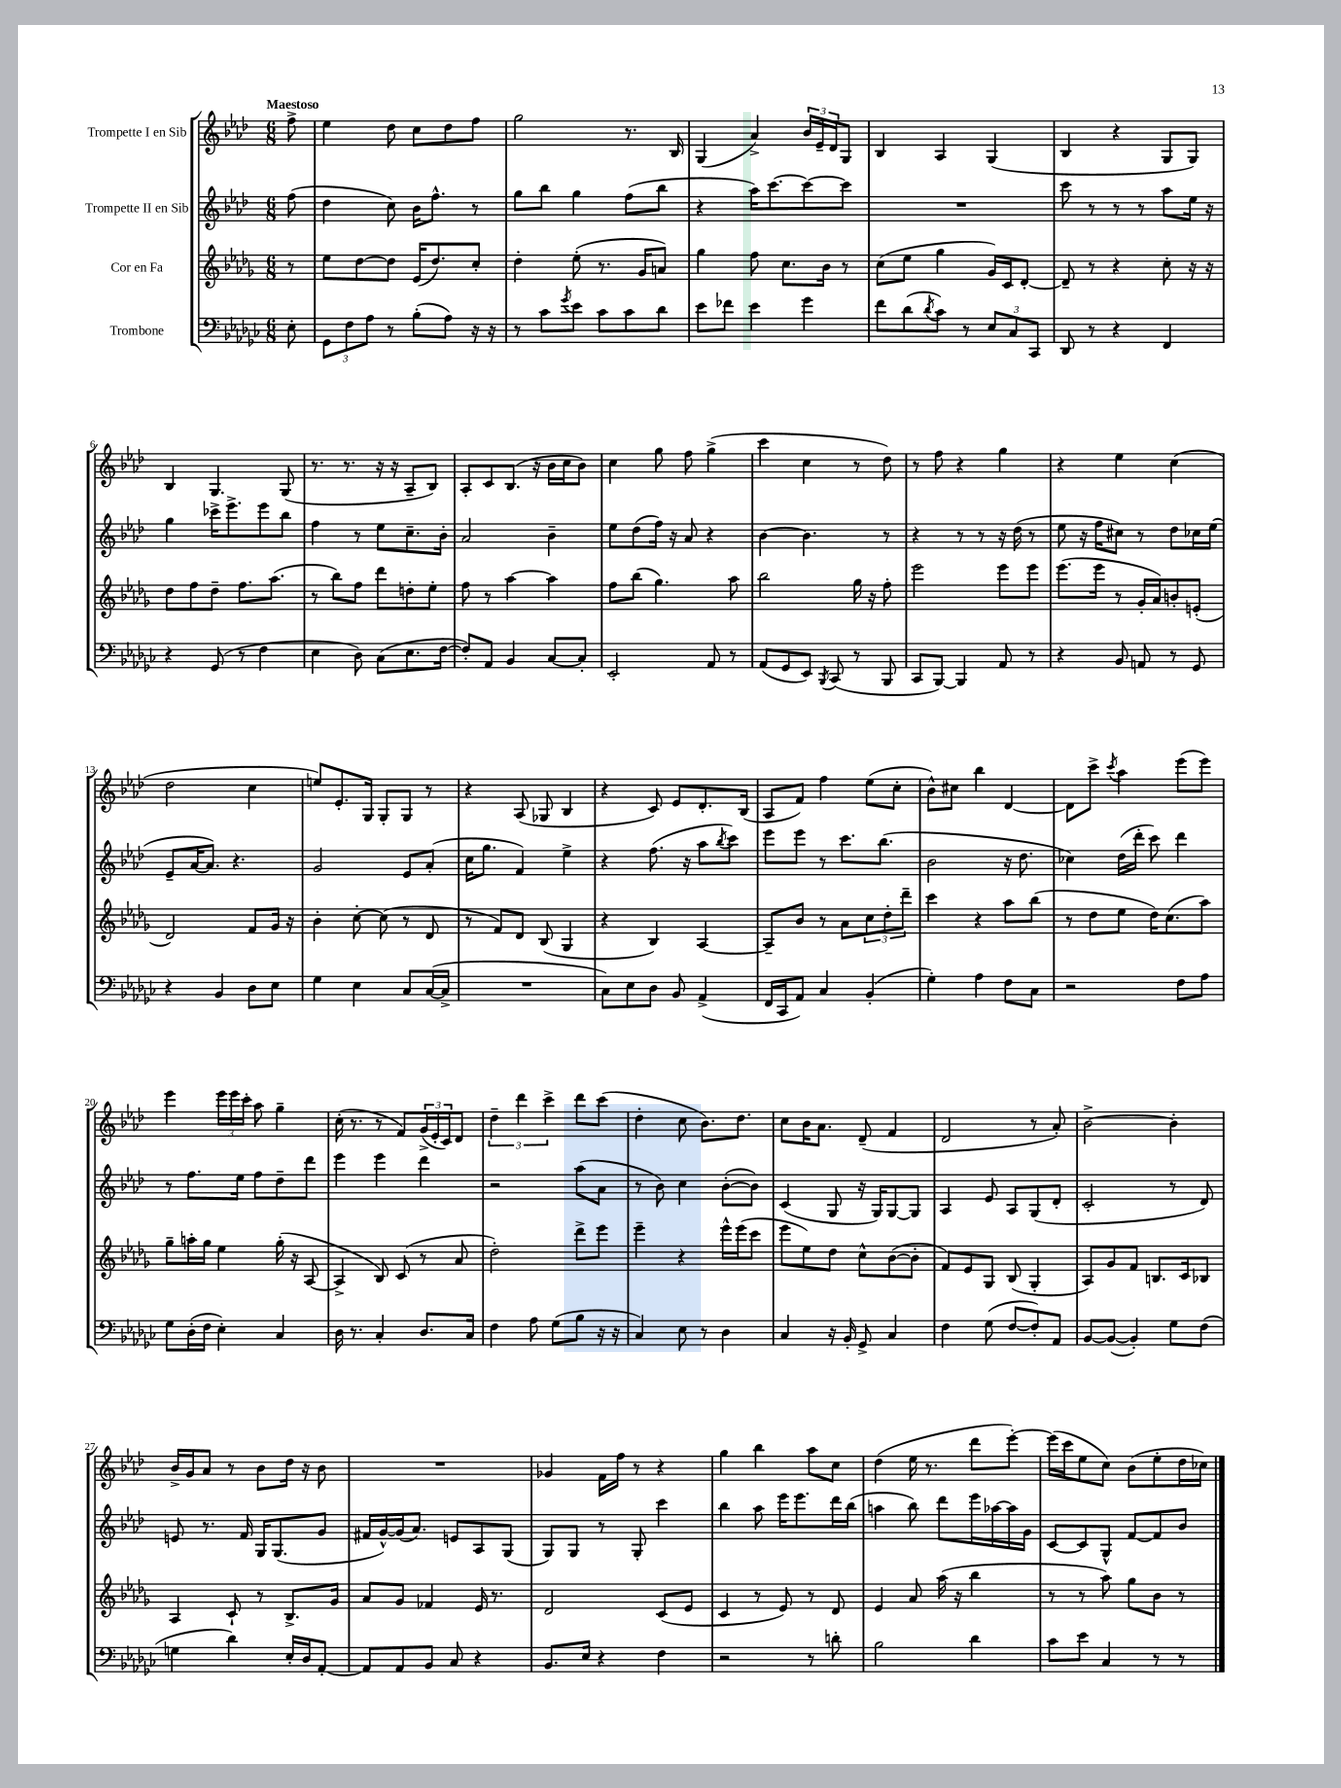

**kern	**kern	**kern	**kern
*staff4	*staff3	*staff2	*staff1
*clefF4	*clefG2	*clefG2	*clefG2
*k[b-e-a-d-g-c-]	*k[b-e-a-d-g-]	*k[b-e-a-d-]	*k[b-e-a-d-]
*M6/8	*M6/8	*M6/8	*M6/8
8E-'	8r	(8ff	8ff^
=	=	=	=
12GG-	8ee-	4dd-	4ee-
12F	.	.	.
.	[8dd-	.	.
12A-	.	.	.
8r	8dd-]	8cc)	8dd-
(8B-'	(16e-	16b-	8cc
.	8.dd-)	8.ff^^	.
8A-)	.	.	8dd-
16r	8cc'	8r	8ff
16r	.	.	.
=	=	=	=
8r	4dd-'	8gg	2gg
8c-	.	8bb-	.
8qg-	.	.	.
8e-	(8ee-'	4gg	.
8c-	8.r	.	.
8c-	.	(8ff	8.r
.	16g-	.	.
8d-	8a)	8bb-	.
.	.	.	16B-
=	=	=	=
8e-	4gg-	4r	(4G
8f-	.	.	.
4e-	8ff	16aa-)	4a-^)
.	.	[8.ccc	.
.	8.cc	.	.
4g-	.	8ccc_	24b-
.	.	.	24e-~
.	16b-	.	.
.	.	.	24d-
.	8r	8ccc]	8G
=	=	=	=
8f	(8cc	2.r	4B-
(8d-	8ee-	.	.
8qd-	.	.	.
8c-)	4gg-	.	4A-
8r	.	.	.
12E-	16g-)	.	(4G
.	16c	.	.
12C-	.	.	.
.	[8d-'	.	.
12CC-	.	.	.
=	=	=	=
8DD-	8d-~]	8ccc	4B-
8r	8r	8r	.
4r	4r	8r	4r
.	.	8r	.
4FF	8cc'	8aa-	8G
.	16r	16ee-	8G)
.	16r	16r	.
=	=	=	=
4r	8dd-	4gg	4B-
.	8ff	.	.
(8GG-	8dd-~	16ccc-^	4.G
.	.	8.eee-^	.
8r	8.ff	.	.
4F	.	8eee-	.
.	(8.aa-	.	.
.	.	8bb-	(8G
=	=	=	=
4E-	8r	4ff	8.r
.	8bb-)	.	.
.	.	.	8.r
8D-)	8ff	8r	.
(8C-	8ddd-	8ee-	16r
.	.	.	16r
8.E-	8dd'	8.cc~	8A-~
.	8ee-'	.	8B-)
[16F	.	16b-'	.
=	=	=	=
8F'])	8ff	2a-	8A-'
8AA-	8r	.	8c
4BB-	[4aa-	.	(8.B-
.	.	.	16r
[8C-	4aa-]	4b-~	16b-
.	.	.	16cc
8C-']	.	.	8b-)
=	=	=	=
2EE-'	8ff	8ee-	4cc
.	(8bb-	(8dd-	.
.	4.gg-)	16ff)	8gg
.	.	16r	.
.	.	8a-	8ff
8AA-	.	4r	(4gg^
8r	8aa-	.	.
=	=	=	=
(8AA-	2bb-	[4b-	4ccc
8GG-	.	.	.
8EE-)	.	4.b-]	4cc
8qBBB-	.	.	.
(8CC-	.	.	.
8r	16gg-	.	8r
.	16r	.	.
8BBB-	8ff'	8r	8dd-)
=	=	=	=
8CC-	2eee-	4r	8r
[8BBB-)	.	.	8ff
4BBB-]	.	8r	4r
.	.	8r	.
8AA-	8eee-	16r	4gg
.	.	(16dd-	.
8r	8eee-	8r	.
=	=	=	=
4r	(8.eee-	8ee-	4r
.	.	16r	.
.	16eee-	16ff	.
8BB-	8r	8cc#)	4ee-
8AA	16g-'	8r	.
.	16a-)	.	.
8r	8b'	8dd-	(4cc
8GG-	(8e'	16cc-	.
.	.	(16ee-	.
=	=	=	=
4r	2d-)	8e-~	2dd-
.	.	[16a-	.
.	.	8.a-])	.
4BB-	.	.	.
.	.	4.r	.
8D-	8f	.	4cc
8E-	16g-	.	.
.	16r	.	.
=	=	=	=
4G-	4b-'	2g	8ee)
.	.	.	8.e-'
4E-	[8cc'	.	.
.	.	.	16G
.	(8cc]	.	8G'
8C-	8r	8e-	8G
([16C-	8d-	(8a-'	8r
16C-^]	.	.	.
=	=	=	=
2.r	8r	16cc	4r
.	.	8.gg	.
.	8f)	.	.
.	8d-	4f)	(8A-
.	(8B-	.	8G-
.	4G-	4ee-^	4B-
=	=	=	=
8C-)	4r	4r	4r
8E-	.	.	.
8D-	4B-)	(8.ff	8c)
8BB-	.	.	8e-
.	.	16r	.
(4AA-^	[4A-	8aa-	8.d-'
.	.	8qbb-	.
.	.	8ccc)	.
.	.	.	(16B-
=	=	=	=
16FF	8A-~]	8eee-	8A-
16CC-	.	.	.
8AA-)	8b-	8eee-	8f)
4C-	8r	8r	4ff
.	8a-	8.ccc	.
(4BB-'	12cc	.	(8ee-
.	.	(8.bb-	.
.	12dd-'	.	.
.	.	.	8cc'
.	12ddd-~	.	.
=	=	=	=
4G-')	4ccc	2b-	8b-^^)
.	.	.	8cc#
4A-	4r	.	4bb-
8F	8aa-	16r	[4d-
.	.	8.dd-	.
8C-	(8bb-	.	.
=	=	=	=
2r	8r	4cc-)	8d-]
.	8dd-	.	8ccc^
.	.	.	8qccc
.	8ee-	(16dd-	4aa-
.	.	16ddd-'	.
.	16dd-)	8ccc)	.
.	(8.cc	.	.
8F	.	4ddd-	(8eee-
8A-	8aa-)	.	8eee-)
=	=	=	=
8G-	8gg-~	8r	4eee-
(16D-'	16aa'	8.ff	.
16F	16gg-	.	.
4E-')	4ee-	.	24eee-
.	.	.	24eee-
.	.	16ee-	.
.	.	.	24ccc'
.	.	8ff	8aa-
4C-	(16gg-'	8dd-~	4gg~
.	16r	.	.
.	[8A-	8ddd-	.
=	=	=	=
16D-	4A-^]	4eee-	(16cc'
8.r	.	.	8.r
4C-'	8B-)	4eee-	8r
.	(8c	.	8f)
8.D-	8r	4ddd-	(24g^
.	.	.	24e-'
.	.	.	24c)
.	8a-	.	8d-
16C-	.	.	.
=	=	=	=
4F	2dd-')	2r	6dd-~
.	.	.	6ddd-
8A-	.	.	.
.	.	.	6ccc^
(8G-	.	.	.
8B-	8ddd-^	(8aa-	8ddd-
16r	8eee-	8a-	(8ccc
16r	.	.	.
=	=	=	=
4C-)	4eee-~	8r	4dd-'
.	.	8b-)	.
8E-	4r	4cc	8cc
8r	.	.	8.b-)
4D-	16eee-^^	([8b-'	.
.	(16eee-	.	8.dd-
.	8ccc	8b-])	.
=	=	=	=
4C-	8eee-	(4c	8cc
.	8ee-)	.	16b-
.	.	.	8.a-
16r	8dd-	8G	.
16BB-'	.	.	.
8GG-^	8cc^^	16r	(8d-~
.	.	16G)	.
4C-	([8b-	[8G	4f
.	8b-']	8G]	.
=	=	=	=
4F	8f)	4A-	2d-
.	8e-	.	.
(8G-	8G-	8e-	.
[8F	(8B-	8A-	.
8F'])	4G-'	(8G	8r
8AA-	.	8d-'	8a-')
=	=	=	=
[8BB-	8A-)	2c'	[2b-^
(8BB-_	8g-	.	.
4BB-'])	8f	.	.
.	8.B	.	.
8G-	.	8r	4b-']
.	16c	.	.
(8F	8B-	8d-)	.
=	=	=	=
4G	4A-	8e	16b-^
.	.	.	16g
.	.	8.r	8a-
4d-)	8c`	.	8r
.	.	16f	.
.	8r	16G	8b-
.	.	(8.G	.
16E-'	8.B-^	.	16dd-
16D-	.	.	16r
[8AA-'	.	8g	8b-
.	16g-	.	.
=	=	=	=
8AA-]	8a-	16f#	2.r
.	.	[16g^^)	.
8AA-	8g-	(16g]	.
.	.	8.a-)	.
8BB-	4f-	.	.
8C-	.	8e	.
4r	16e-	8A-	.
.	8.r	.	.
.	.	(8G	.
=	=	=	=
8.BB-	2d-	8G)	4g-
.	.	8G	.
16E-	.	.	.
4r	.	8r	16f
.	.	.	16ff
.	.	8G'	8r
4F	(8c	4ccc	4r
.	8e-	.	.
=	=	=	=
2r	4c	4bb-	4gg
.	8r	8aa-	4bb-
.	8e-)	16eee-	.
.	.	8.eee-	.
8r	8r	.	8aa-
8d'	8d-	16ddd-	8cc
.	.	(16bb-	.
=	=	=	=
2B-	4e-	4aa	(4dd-
.	8a-	8bb-)	16ee-
.	.	.	8.r
.	(16aa-	8ddd-	.
.	16r	.	.
4d-	4bb-	16eee-	8ddd-
.	.	[16aa-	.
.	.	16aa-]	[8eee-')
.	.	16g	.
=	=	=	=
8c-	8r	[8c	(16eee-]
.	.	.	16ccc
8e-	8r	8c]	8ee-
4C-	8aa-)	8G^^	8cc)
.	8gg-	[8f	(8b-
8r	8b-	8f]	8ee-'
8r	8r	8b-	16dd-
.	.	.	16cc-)
==	==	==	==
*-	*-	*-	*-
